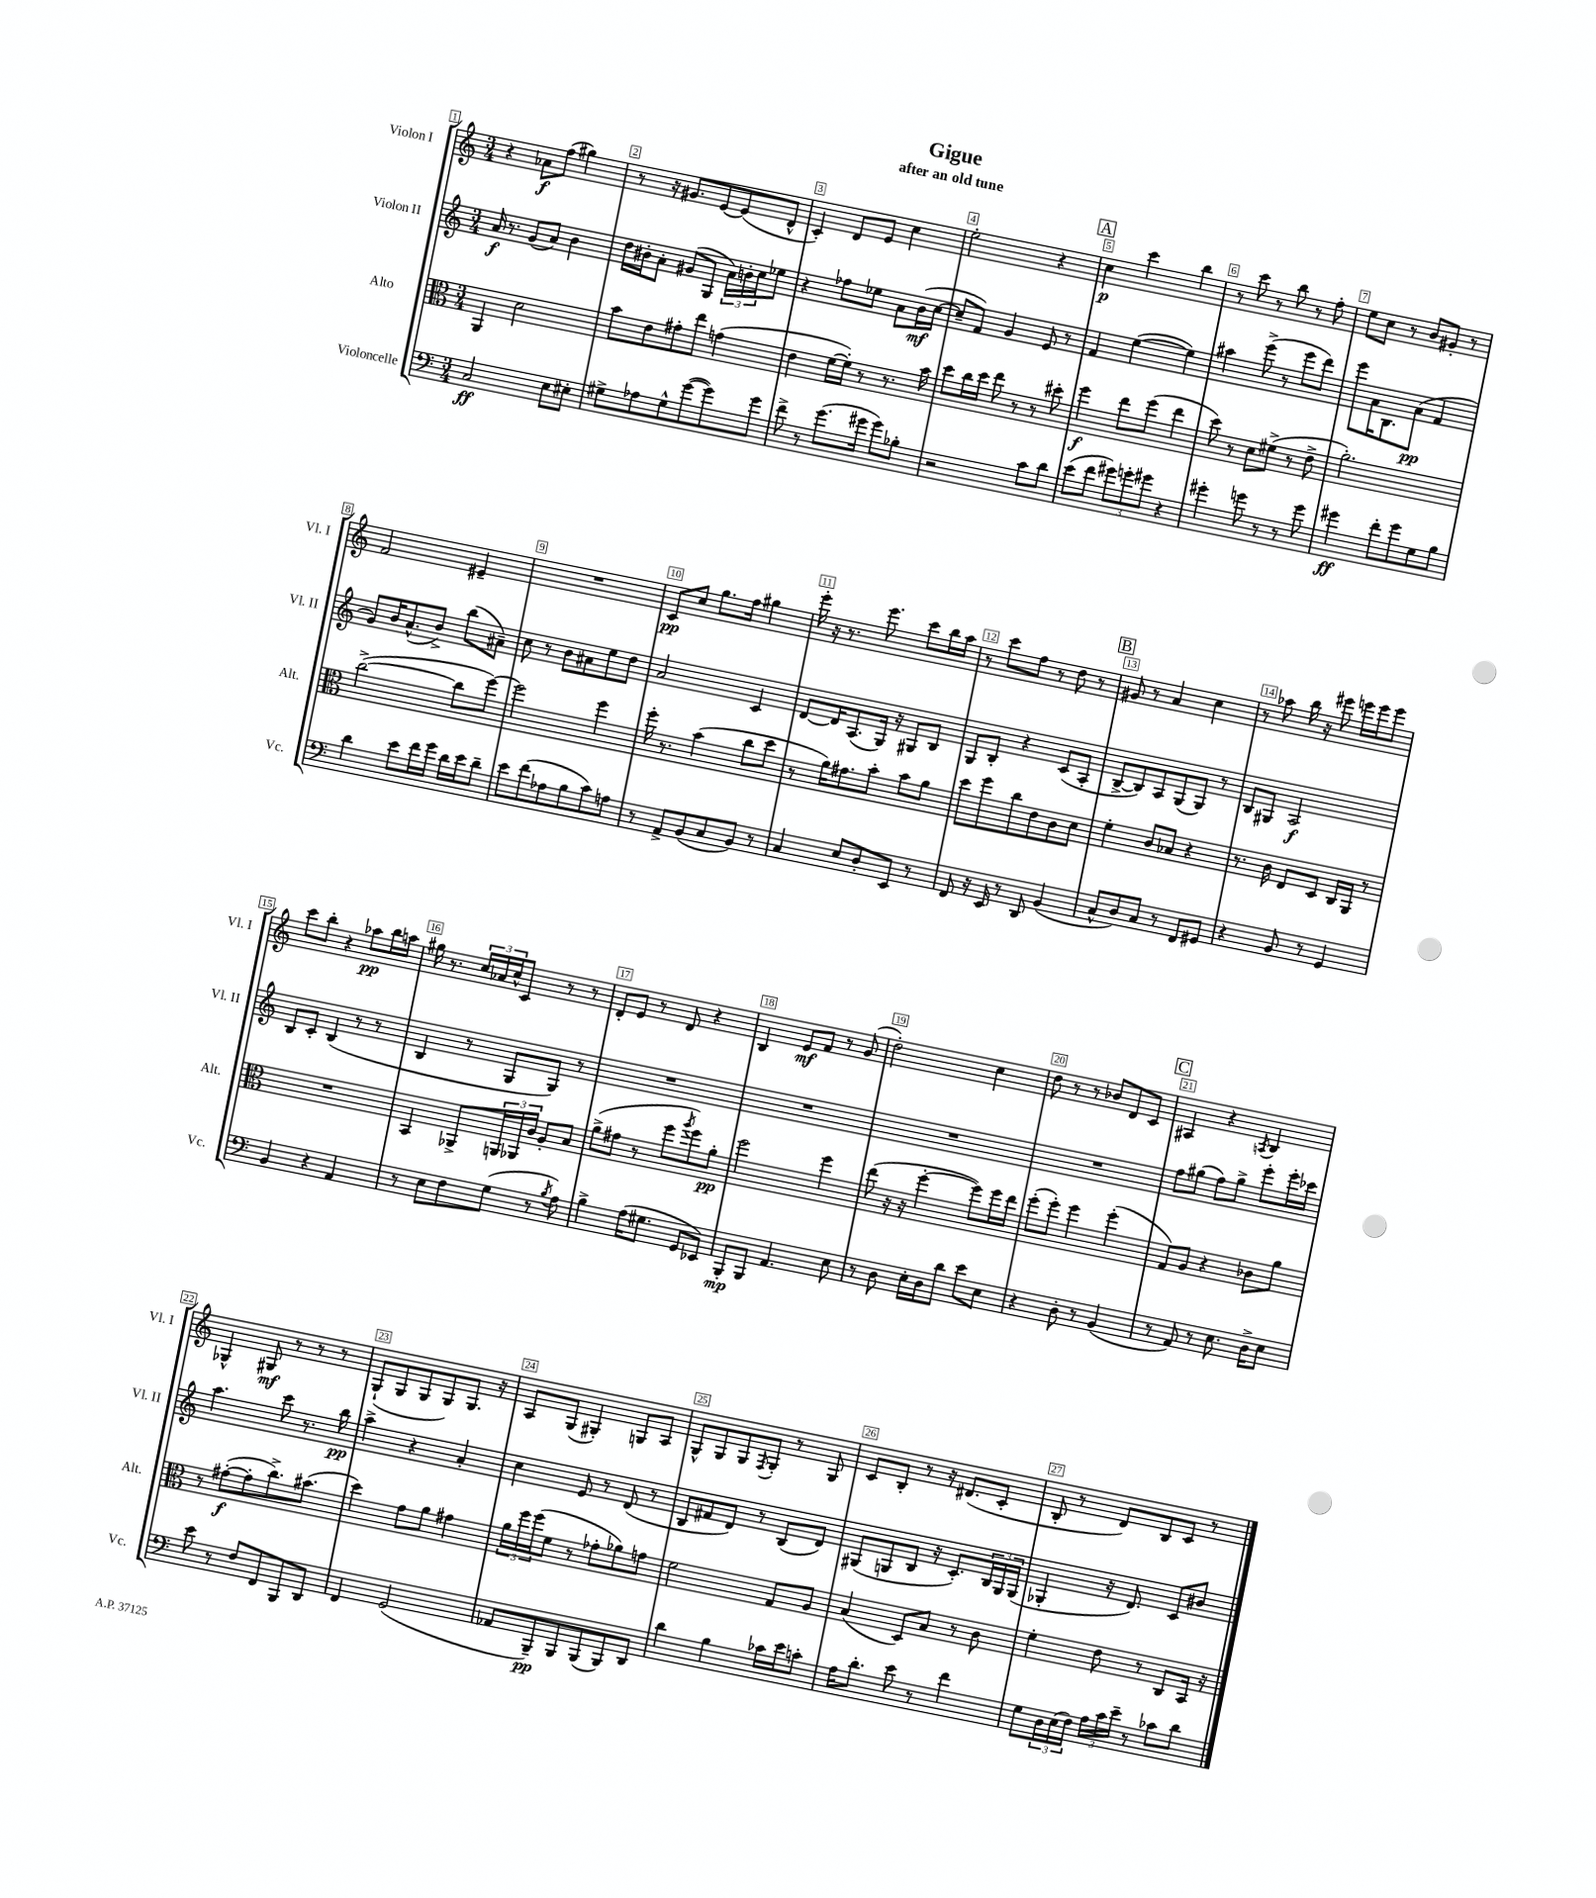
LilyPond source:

\header { title = "Gigue" subtitle = "after an old tune" }
<<
\new StaffGroup <<
\new Staff = "s0" \with { instrumentName = "Violon I" shortInstrumentName = "Vl. I" } {
    \clef treble \key c \major \numericTimeSignature \time 3/4
    r4 aes'8\f f''8( gis''4) |
    r8 r16 gis'8. e'8~ e'8( d'8-^ |
    c'4-.) d'8 e'8 c''4 |
    e''2-. r4 |
    \mark \markup { \box "A" } c''4\p c'''4 b''4 |
    r8 c'''8 r8 b''8 r8 f''8-. |
    e''8 c''8 r8 b'8 gis'8-. r8 |
    f'2 eis'4-- |
    R2. |
    c'8\pp c''8 g''8. f''16 gis''4 |
    e'''16-. r16 r8. e'''8. c'''8 b''16 a''16 |
    r8 c'''8 f''8 r8 d''8 r8 |
    \mark \markup { \box "B" } gis'8 r8 a'4 c''4 |
    r8 aes''8 b''16 r16 eis'''8 e'''16 e'''16 e'''8 |
    c'''8 b''8-. r4 aes''8\pp b''16 a''16 |
    gis''16 r8. \tuplet 3/2 { c''16 aes'16 c''16-^ } c'8 r8 r8 |
    d'8-. e'8 r8 d'8 r4 |
    b4 e'8\mf f'8 r8 g'8( |
    d''2-.) c''4 |
    d''8 r8 r8 bes'8 d'8 c'8 |
    \mark \markup { \box "C" } ais4 r4 \acciaccatura { a8 } b4 |
    ges4-^ gis8\mf r8 r8 r8 |
    g8-!( g8 g8 g8) g8. r16 |
    a8 g8( gis4-.) g8 a8 |
    g8-^ g8 g8 \acciaccatura { f8 } g8-. r8 g8 |
    c'8 b8-. r8 r16 dis'8.( c'8-. |
    b8-. r8 d'8) b8 c'8 r8 \bar "|." |
}
\new Staff = "s1" \with { instrumentName = "Violon II" shortInstrumentName = "Vl. II" } {
    \clef treble \key c \major \numericTimeSignature \time 3/4
    a'16\f r8. g'8( a'8) b'4 |
    d''16 bis'16-. a'8-. gis'8( g8 \tuplet 3/2 { a'16) b'16-. c''16 } ees''8 |
    r4 fes''8 ees''8 a'8 b'16\mf( c''16~ |
    c''8-- f'8) g'4 e'8 r8 |
    \mark \markup { \box "A" } f'4 e''4~( e''4) |
    ais''4 e'''8->( r8 e'''8 d'''8) |
    e'''8 a'16 b8. a'8\pp( f'4 |
    g'8) b'16 a'8.-^( b'8->) b''8( ais'8--) |
    c''8 r8 b'8 ais'8 e''8 d''8 |
    a'2 c'4 |
    d'8~ d'16 a8.( g16) r16 gis8 b8 |
    g8 b8-. r4 c'8( a8-. |
    \mark \markup { \box "B" } b8~-> b8) a8 g8( g8) r8 |
    b8 gis8 a2\f |
    b8 c'8-. b4( r8 r8 |
    b4 r8 g8 g8) r8 |
    R2. |
    R2. |
    R2. |
    R2. |
    \mark \markup { \box "C" } f''8 gis''8( f''8) gis''8-> e'''8-. e'''16-. ces'''16 |
    a''4. c'''8 r8. b''16\pp |
    a''4-> r4 a'4-. |
    c''4 e'8 r8 d'8( r8 |
    b8 fis'8 d'8) r8 b8( d'8) |
    gis8( g8 b8 r16 c'8.-.) \tuplet 3/2 { b16 g16 g16( } |
    ges4-. r16 d'8.) c'8 bis'8 \bar "|." |
}
\new Staff = "s2" \with { instrumentName = "Alto" shortInstrumentName = "Alt." } {
    \clef alto \key c \major \numericTimeSignature \time 3/4
    a,4 d'2 |
    b'8 e'8 gis'8-. e''8 g'4( |
    e'4 f'16~ f'16-.) r8 r8. b'16 |
    d''8 c''16 d''16 e''8 r8 r8 dis''8-. |
    \mark \markup { \box "A" } f''4\f e''8 f''8( e''4 |
    d''8) r8 d'8 fis'8->( r8 e'8-> |
    a'2.-.) |
    c''2~->( c''8 f''8~) |
    f''2 f''4 |
    f''16-. r8. b'4( c''8 d''8 |
    r8 a'16) gis'8. b'8-. b'8 a'8 |
    d''8 f''8 c''8 e'8 c'8 d'8 |
    \mark \markup { \box "B" } f'4-. c'8 bes8 r4 |
    r8. c'16 e8 d8 c16 a,16 r8 |
    R2. |
    b,4 aes,8-> \tuplet 3/2 { a,16 aes,16 c'16 } a8-. b8 |
    a'8->( gis'8 r8 f''8 \acciaccatura { a''8 } f''8) a'8-.\pp |
    f''2 f''4 |
    e''8( r16 r16 f''4~-. f''8) f''16 e''16 |
    f''8-.( f''8-.) f''4 f''4-.( |
    \mark \markup { \box "C" } g8) a8 r4 ces'8 a'8 |
    r8 gis'8~-.\f( gis'8-. c''8.->) bis'8.( |
    d''4) g'8 a'8 gis'4 |
    \tuplet 3/2 { a'16 f''16 f''16( } f'8 r8 ges'8-. aes'8) g'8 |
    f'2 g8 a8 |
    b4( d8) b8 r8 c'8 |
    f'4-. e'8 r8 c8 b,16 r16 \bar "|." |
}
\new Staff = "s3" \with { instrumentName = "Violoncelle" shortInstrumentName = "Vc." } {
    \clef bass \key c \major \numericTimeSignature \time 3/4
    c2\ff e8 eis8-. |
    gis8-> aes8 gis8-^ g'8~( g'8) g'8 |
    f'8-> r8 g'8.( gis'16 gis'8) bes8-. |
    r2 c'8 d'8 |
    \mark \markup { \box "A" } e'8( f'8 \tuplet 3/2 { gis'8) g'8-. gis'8 } r4 |
    gis'4-. g'8 r8 r8 g'8 |
    gis'4\ff f'8-. gis'8 g8 b8 |
    d'4 e'8 f'16 g'16 d'16 e'16 d'8-- |
    e'8 f'8( aes8 b8 c'8) a8 |
    r8 a,8-> b,8( c8 b,8) r8 |
    c4 e8 d8-. e,8 r8 |
    f,8 r16 e,16 r8 d,8 b,4( |
    \mark \markup { \box "B" } c8-^ d8) c8 r8 f,8 gis,8 |
    r4 b,8 r8 g,4 |
    b,4 r4 a,4 |
    r8 e8 f8 g8( r8 \acciaccatura { b8 } a8) |
    b4-> a16( gis8. g,8 ees,8) |
    b,,8-.\mp b,,8 a,4. e8 |
    r8 d8 e16-. d16 d'8 e'8 e8 |
    r4 d8-. r8 b,4( |
    \mark \markup { \box "C" } r8 a,8) r8 e8. d16-> e8 |
    e'8 r8 f8 f,8 b,,8 d,8 |
    f,4 g,2( |
    aes,8 b,,8--\pp) b,,8 b,,8( b,,8) d,8 |
    d'4 b4 ces'16 e'16 c'8-. |
    a16 d'8.-. e'8 r8 f'4 |
    g8 \tuplet 3/2 { d16 e16( f16) } \tuplet 3/2 { a16 c'16 e'16-- } r8 ces'8 d'8 \bar "|." |
}
>>
>>
\layout { \context { \Score \override BarNumber.break-visibility = ##(#f #t #t) barNumberVisibility = #all-bar-numbers-visible \override BarNumber.stencil = #(make-stencil-boxer 0.1 0.3 ly:text-interface::print) } }
